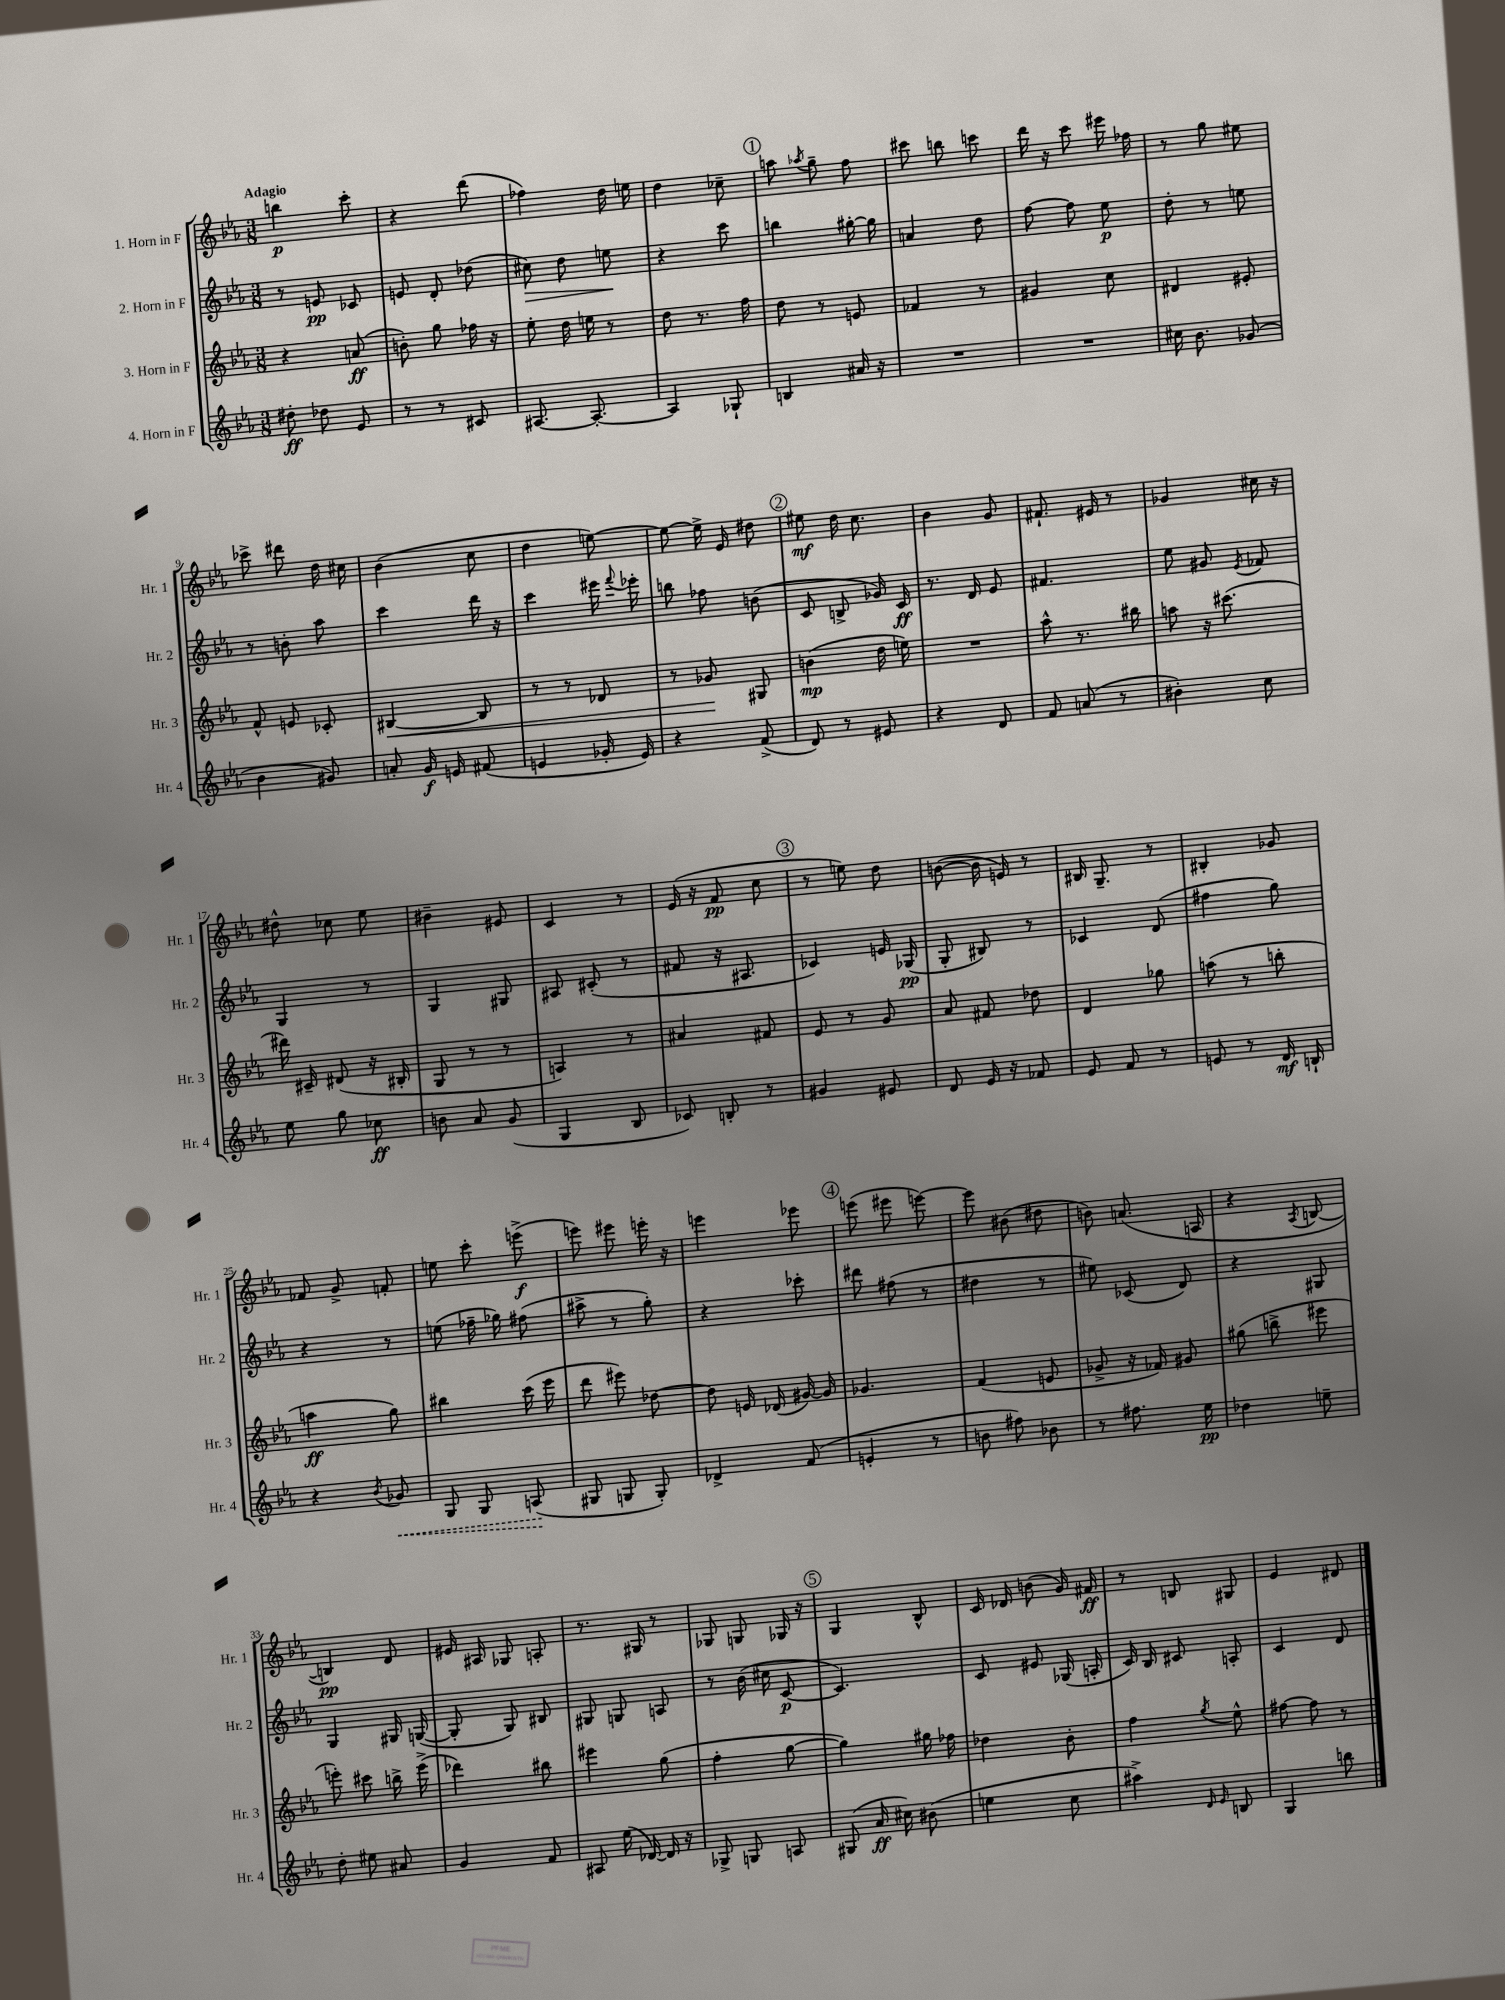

**kern	**dynam	**kern	**dynam	**kern	**dynam	**kern	**dynam
*part4	*part4	*part3	*part3	*part2	*part2	*part1	*part1
*staff4	*staff4	*staff3	*staff3	*staff2	*staff2	*staff1	*staff1
*I"4. Horn in F	*	*I"3. Horn in F	*	*I"2. Horn in F	*	*I"1. Horn in F	*
*I'Hr. 4	*	*I'Hr. 3	*	*I'Hr. 2	*	*I'Hr. 1	*
*clefG2	*	*clefG2	*	*clefG2	*	*clefG2	*
*k[b-e-a-]	*	*k[b-e-a-]	*	*k[b-e-a-]	*	*k[b-e-a-]	*
*M3/8	*	*M3/8	*	*M3/8	*	*M3/8	*
=1	=1	=1	=1	=1	=1	=1	=1
!	!	!	!	!	!	!LO:TX:a:B:t=Adagio	!
8dd#X'\	ff	4r	.	8r	.	4bbn\	p
8dd-X\	.	.	.	8en/	pp	.	.
8e-/	.	(8an/	ff	8c-X/	.	8ccc'\	.
=2	=2	=2	=2	=2	=2	=2	=2
8r	.	8bn'\)	.	8en/	.	4r	.
8r	.	8gg\	.	8d'/	.	.	.
8c#X/	.	16ff-X\	.	(8dd-X\	.	(8ddd\	.
.	.	16r	.	.	.	.	.
=3	=3	=3	=3	=3	=3	=3	=3
!	!	!	!	!	!LO:HP:b	!	!
[8.A#X/	.	8ee-'\	.	8cc#X\)	>	4ff-X\)	.
.	.	16dd\	.	8dd\	.	.	.
8.A#'/_	.	16een\	.	.	.	.	.
.	.	8r	.	8een\	.	16dd\	.
.	.	.	.	.	.	16een\	.
.	.	.	.	.	]	.	.
=4	=4	=4	=4	=4	=4	=4	=4
4A#/]	.	8dd\	.	4r	.	4dd\	.
.	.	8.r	.	.	.	.	.
8G-X`/	.	.	.	8ccc\	.	8cc-X~\	.
.	.	16ff\	.	.	.	.	.
!!LO:REH:place=s1:t=1
=5	=5	=5	=5	=5	=5	=5	=5
4Bn/	.	8dd\	.	4bbn\	.	8aan\	.
.	.	.	.	.	.	8qaa-X/	.
.	.	8r	.	.	.	8gg~\	.
16a#X/	.	8en/	.	[16gg#X'\	.	8ff\	.
16r	.	.	.	16gg#\]	.	.	.
=6	=6	=6	=6	=6	=6	=6	=6
4.r	.	4f-X/	.	4an/	.	8ccc#X\	.
.	.	.	.	.	.	8bbn\	.
.	.	8r	.	8dd\	.	8cccn\	.
=7	=7	=7	=7	=7	=7	=7	=7
4.r	.	4g#X/	.	[8ff\	.	16ddd\	.
.	.	.	.	.	.	16r	.
.	.	.	.	8ff\]	.	8ccc\	.
.	.	8cc\	.	8ee-\	p	16eee#X\	.
.	.	.	.	.	.	16ff-X\	.
=8	=8	=8	=8	=8	=8	=8	=8
16cc#X\	.	4d#X/	.	8dd'\	.	8r	.
8.b-\	.	.	.	.	.	.	.
.	.	.	.	8r	.	8gg\	.
(8g-X/	.	8e#X'/	.	8een\	.	8ee#X\	.
!!LO:LB:g=z
=9	=9	=9	=9	=9	=9	=9	=9
4b-\	.	8f^^/	.	8r	.	8ccc-X^\	.
.	.	8en/	.	8bn'\	.	8ddd#X\	.
8g#X/)	.	8c-X'/	.	8aa-\	.	16dd\	.
.	.	.	.	.	.	16cc#X\	.
=10	=10	=10	=10	=10	=10	=10	=10
!	!	!	!LO:HP:b	!	!	!	!
8an'/	.	[4B#X/	<	4ccc\	.	(4b-\	.
16g/	f	.	.	.	.	.	.
16en/	.	.	.	.	.	.	.
(8f#X/	.	8B#/]	.	16ddd\	.	8cc\	.
.	.	.	.	16r	.	.	.
=11	=11	=11	=11	=11	=11	=11	=11
4en/	.	8r	.	4ccc\	.	4dd\	.
.	.	8r	.	.	.	.	.
16g-X'/	.	8d-X/	.	16eee#X\	.	[8een\)	.
.	.	.	.	8qqfff/	.	.	.
16e/)	.	.	.	16eee-X'\	.	.	.
=12	=12	=12	=12	=12	=12	=12	=12
4r	.	8r	.	8bbn\	.	8ee\_	.
.	.	8g-X/	.	8ff-X\	.	16ee^\]	.
.	.	.	.	.	.	16e-/	.
(8f^/	.	8G#X/	[	(8bn\	.	8dd#X\	.
!!LO:REH:place=s1:t=2
=13	=13	=13	=13	=13	=13	=13	=13
8d/)	.	(4bn\	mp	8c/	.	8ee#X\	mf
8r	.	.	.	8Bn^/	.	16dd\	.
.	.	.	.	.	.	8.cc\	.
8e#X/	.	16dd\	.	16g-X/)	.	.	.
.	.	16een\)	.	16c/	ff	.	.
=14	=14	=14	=14	=14	=14	=14	=14
4r	.	4.r	.	8.r	.	4b-\	.
.	.	.	.	16d/	.	.	.
8d/	.	.	.	8e-/	.	8g/	.
=15	=15	=15	=15	=15	=15	=15	=15
8f/	.	8aa-^^\	.	4.f#X/	.	8.f#X`/	.
(8an/	.	8.r	.	.	.	.	.
.	.	.	.	.	.	16e#X/	.
8r	.	.	.	.	.	8r	.
.	.	16bb#X\	.	.	.	.	.
=16	=16	=16	=16	=16	=16	=16	=16
4b#X'\)	.	8aan\	.	8ee-\	.	4g-X/	.
.	.	16r	.	8g#X/	.	.	.
.	.	(8.ccc#X\	.	.	.	.	.
.	.	.	.	8qe-/	.	.	.
8cc\	.	.	.	8f-X/	.	16cc#X\	.
.	.	.	.	.	.	16r	.
!!LO:LB:g=z
=17	=17	=17	=17	=17	=17	=17	=17
8ee-\	.	16ddd#X\)	.	4G/	.	8dd#X^^\	.
.	.	16c#X~/	.	.	.	.	.
8gg\	.	(8d#X/	.	.	.	8cc-X\	.
8cc-X\	ff	16r	.	8r	.	8ee-\	.
.	.	16B#X'/	.	.	.	.	.
=18	=18	=18	=18	=18	=18	=18	=18
8bn\	.	8G/	.	4G/	.	4b#X~\	.
8a-/	.	8r	.	.	.	.	.
(8g/	.	8r	.	8G#X/	.	8e#X/	.
=19	=19	=19	=19	=19	=19	=19	=19
4G/	.	4An/)	.	8A#X/	.	4c/	.
.	.	.	.	(8c#X'/	.	.	.
8B-/	.	8r	.	8r	.	8r	.
=20	=20	=20	=20	=20	=20	=20	=20
8c-X/)	.	4a#X/	.	8f#X/	.	(16e-/	.
.	.	.	.	.	.	16r	.
8Bn'/	.	.	.	16r	.	8f/	pp
.	.	.	.	8.A#X/	.	.	.
8r	.	8f#X/	.	.	.	8cc\	.
!!LO:REH:place=s1:t=3
=21	=21	=21	=21	=21	=21	=21	=21
4g#X/	.	8e-/	.	4c-X/)	.	8r	.
.	.	8r	.	.	.	8een\)	.
8e#X/	.	8g/	.	16en/	.	8dd\	.
.	.	.	.	(16G-X/	pp	.	.
=22	=22	=22	=22	=22	=22	=22	=22
8d/	.	8a-/	.	8G'/	.	([8bn\	.
16e-/	.	8f#X/	.	8B#X/)	.	16b\]	.
16r	.	.	.	.	.	16en/)	.
8f-X/	.	8dd-X\	.	8r	.	8r	.
=23	=23	=23	=23	=23	=23	=23	=23
8e-/	.	4d/	.	4c-X/	.	16B#X/	.
.	.	.	.	.	.	8.G~/	.
8f/	.	.	.	.	.	.	.
8r	.	8gg-X\	.	(8d/	.	8r	.
=24	=24	=24	=24	=24	=24	=24	=24
8en/	.	(8aan\	.	4ff#X\	.	4B#X'/	.
8r	.	8r	.	.	.	.	.
16d/	mf	8bbn'\	.	8gg\)	.	8g-X/	.
16Bn`/	.	.	.	.	.	.	.
!!LO:LB:g=z
=25	=25	=25	=25	=25	=25	=25	=25
4r	.	4aan\	ff	4r	.	8f-X/	.
.	.	.	.	.	.	8g^/	.
8qb-/	.	.	.	.	.	.	.
!	!LO:HP:b	!	!	!	!	!	!
8g-X/	<	8gg\)	.	8r	.	8fn'/	.
=26	=26	=26	=26	=26	=26	=26	=26
8G/	.	4bb#X\	.	(8een\	.	8een\	.
8G/	.	.	.	16ff-X~\	.	8ccc'\	.
.	.	.	.	16gg-X\)	.	.	.
(8An/	.	(16ccc\	.	(8ff#X\	.	(8eeen^\	f
.	.	16eee-\	.	.	.	.	.
.	[	.	.	.	.	.	.
=27	=27	=27	=27	=27	=27	=27	=27
8G#X/	.	8ddd\	.	8aa#X^\	.	8eeen\)	.
8Gn/	.	8eee#X\)	.	8r	.	8eee#X\	.
8G'/)	.	[8dd-X\	.	8gg'\)	.	16eeen'\	.
.	.	.	.	.	.	16r	.
=28	=28	=28	=28	=28	=28	=28	=28
4d-X^/	.	8dd-\]	.	4r	.	4eeen\	.
.	.	16en/	.	.	.	.	.
.	.	(16d-X/	.	.	.	.	.
(8f/	.	[16g#X/)	.	8ccc-X'\	.	8eee-X\	.
.	.	16g#/]	.	.	.	.	.
!!LO:REH:place=s1:t=4
=29	=29	=29	=29	=29	=29	=29	=29
4en'/	.	4.g-X/	.	8ddd#X\	.	(8eeen\	.
.	.	.	.	(8ff#X\	.	8eee#X\	.
8r	.	.	.	8r	.	[8eeen\)	.
=30	=30	=30	=30	=30	=30	=30	=30
8bn\	.	(4f/	.	4dd#X\	.	8eee\]	.
8ff#X\)	.	.	.	.	.	(8b#X\	.
8b-X\	.	8en/	.	8r	.	8dd#X\	.
=31	=31	=31	=31	=31	=31	=31	=31
8r	.	8g-X^/	.	8ee#X\)	.	8bn\)	.
8.ff#X\	.	16r	.	(8c-X/	.	(8.an/	.
.	.	16f-X/)	.	.	.	.	.
.	.	8g#X/	.	8d/)	.	.	.
16ee-\	pp	.	.	.	.	16An/	.
=32	=32	=32	=32	=32	=32	=32	=32
4dd-X\	.	(8gg#X\	.	4r	.	4r	.
.	.	8bbn^\	.	.	.	.	.
.	.	.	.	.	.	8qA-/	.
8een~\	.	8eee#X\	.	8G#X/	.	[8Bn/	.
!!LO:LB:g=z
=33	=33	=33	=33	=33	=33	=33	=33
8dd'\	.	8eeen'\)	.	4G/	.	4Bn/])	pp
8ee#X\	.	8ccc#X\	.	.	.	.	.
8a#X/	.	16bbn^\	.	16G#X/	.	8d/	.
.	.	(16eee^\	.	([16Gn/	.	.	.
=34	=34	=34	=34	=34	=34	=34	=34
4g/	.	4ddd-X\)	.	8G'/]	.	16e#X/	.
.	.	.	.	.	.	16A#X/	.
.	.	.	.	8G/)	.	8G-X/	.
8f/	.	8bb#X\	.	8B#X/	.	8An'/	.
=35	=35	=35	=35	=35	=35	=35	=35
8A#X/	.	4eee#X\	.	8G#X/	.	8.r	.
(16ee-\	.	.	.	8Gn/	.	.	.
[16d-X/)	.	.	.	.	.	16G#X/	.
16d-/]	.	(8gg\	.	8An/	.	8r	.
16r	.	.	.	.	.	.	.
=36	=36	=36	=36	=36	=36	=36	=36
8G-X^/	.	4ff'\	.	8r	.	8G-X/	.
8Gn/	.	.	.	(16b-\	.	8Gn/	.
.	.	.	.	16cc#X\	.	.	.
8An/	.	[8gg\	.	[8c/	p	16G-X/	.
.	.	.	.	.	.	16r	.
!!LO:REH:place=s1:t=5
=37	=37	=37	=37	=37	=37	=37	=37
(8G#X/	.	4gg\])	.	4.c/])	.	4G/	.
16a-/	ff	.	.	.	.	.	.
16cc#X\)	.	.	.	.	.	.	.
(8b#X\	.	16gg#X\	.	.	.	8B-^^/	.
.	.	16ff-X\	.	.	.	.	.
=38	=38	=38	=38	=38	=38	=38	=38
4een\	.	4dd-X\	.	8c/	.	16c/	.
.	.	.	.	.	.	16d-X/	.
.	.	.	.	8e#X/	.	(8bn\	.
8cc\	.	8b-'\	.	(16G-X/	.	16g/)	.
.	.	.	.	16An'/	.	16f#X/	ff
=39	=39	=39	=39	=39	=39	=39	=39
4aa#X^\)	.	4ff\	.	16c/)	.	8r	.
.	.	.	.	16B-/	.	.	.
.	.	.	.	8c#X/	.	8Bn/	.
16qqd/	.	.	.	.	.	.	.
16qqe-/	.	8qgg/	.	.	.	.	.
8Bn/	.	8ee-^^\	.	8An'/	.	8G#X/	.
=40	=40	=40	=40	=40	=40	=40	=40
4G/	.	[8ff#X\	.	4c/	.	4e-/	.
.	.	8ff#\]	.	.	.	.	.
8bbn\	.	8r	.	8d/	.	8d#X/	.
==	==	==	==	==	==	==	==
*-	*-	*-	*-	*-	*-	*-	*-
